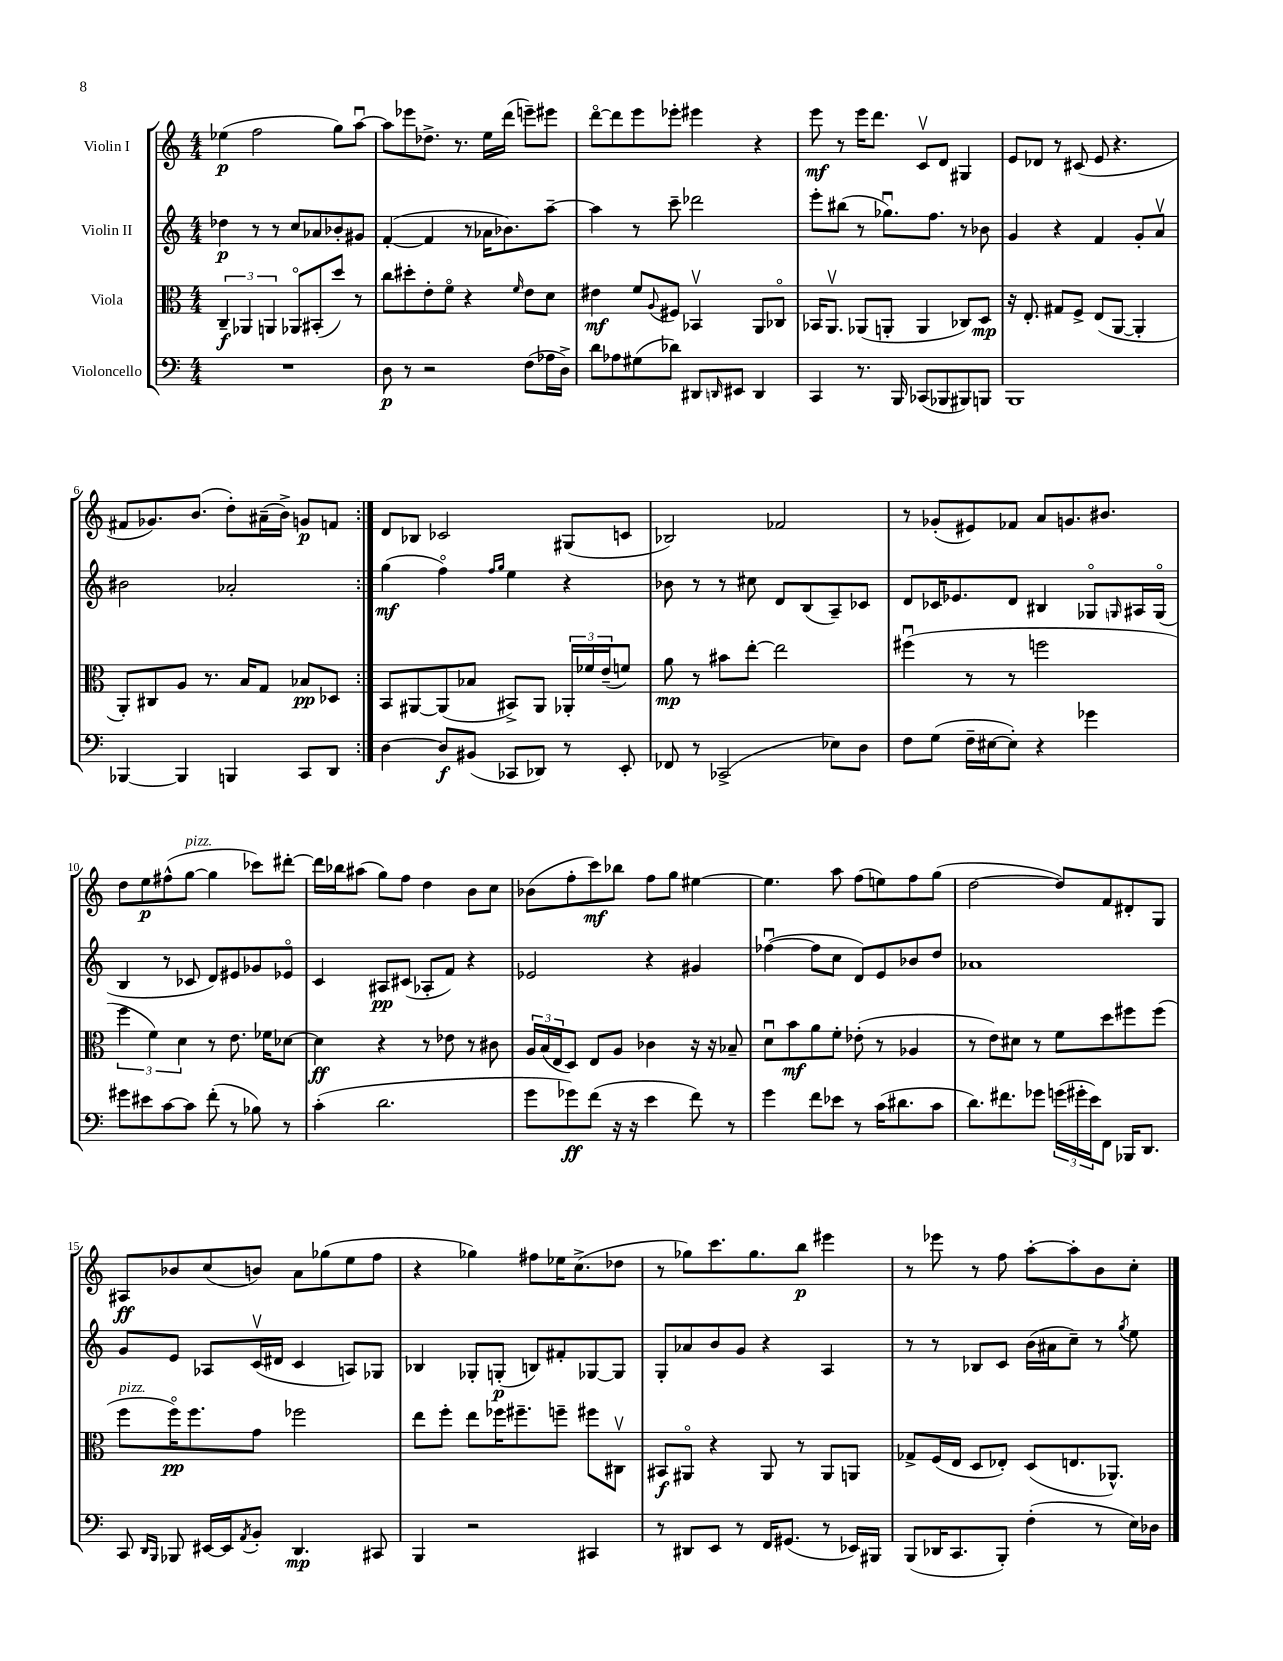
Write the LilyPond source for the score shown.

<<
\new StaffGroup <<
\new Staff = "s0" \with { instrumentName = "Violin I" } {
    \clef treble \key c \major \numericTimeSignature \time 4/4
    \repeat volta 2 { ees''4\p( f''2 g''8) a''8~\downbow |
    a''8 ees'''8 des''8.-> r8. e''16 d'''16( e'''8--) eis'''8 |
    d'''8~\flageolet d'''8 e'''8 ees'''8-. eis'''4 r4 |
    e'''8\mf r8 e'''16 d'''8. c'8\upbow d'8 gis4 |
    e'8 des'8 r8 cis'8( e'8 r4. |
    fis'8 ges'8.) b'8.( d''8-.) ais'16--( b'16->) g'8\p f'8 | }
    d'8 bes8 ces'2 gis8( c'8 |
    bes2) fes'2 |
    r8 ges'8-.( eis'8) fes'8 a'8 g'8. bis'8. |
    d''8 e''8\p fis''8-^( g''8~^\markup { \italic "pizz." } g''4 ces'''8) dis'''8~-. |
    dis'''16 bes''16 ais''8( g''8) f''8 d''4 b'8 c''8 |
    bes'8( f''8-. c'''8\mf) bes''8 f''8 g''8 eis''4~ |
    eis''4. a''8 f''8( e''8) f''8 g''8( |
    d''2~ d''8) f'8 dis'8-. g8 |
    ais8\ff bes'8 c''8( b'8) a'8 ges''8( e''8 f''8 |
    r4 ges''4) fis''8 ees''16 c''8.->( des''8 |
    r8 ges''8) c'''8. ges''8. b''8\p eis'''4 |
    r8 ees'''8 r8 f''8 a''8~-. a''8-. b'8 c''8-. \bar "|." |
}
\new Staff = "s1" \with { instrumentName = "Violin II" } {
    \clef treble \key c \major \numericTimeSignature \time 4/4
    \repeat volta 2 { des''4\p r8 r8 c''8 aes'8 bes'8-. gis'8 |
    f'4~-.( f'4 r8 aes'16 bes'8.) a''8~-- |
    a''4 r8 c'''8-- des'''2 |
    e'''8-. bis''8( r8 ges''8.\downbow) f''8. r8 bes'8 |
    g'4 r4 f'4 g'8-. a'8\upbow |
    bis'2 aes'2-. | }
    g''4\mf( f''4\flageolet) \grace { f''16 g''16 } e''4 r4 |
    bes'8 r8 r8 cis''8 d'8 b8( a8--) ces'8 |
    d'8 ces'16 ees'8. d'8 bis4 ges8\flageolet \grace { g16 } ais16 g16\flageolet( |
    b4 r8 ces'8 d'8) eis'8 ges'8 ees'8\flageolet |
    c'4 ais8\pp cis'8( aes8-. f'8) r4 |
    ees'2 r4 gis'4 |
    fes''4~\downbow( fes''8 c''8 d'8) e'8 bes'8 d''8 |
    aes'1 |
    g'8 e'8 aes8 c'16\upbow( dis'16 c'4 a8) ges8 |
    bes4 ges8-. g8-.\p( b8) fis'8-. ges8~ ges8 |
    g8-. aes'8 b'8 g'8 r4 a4 |
    r8 r8 bes8 c'8 b'16( ais'16 c''8--) r8 \acciaccatura { g''8 } e''8 \bar "|." |
}
\new Staff = "s2" \with { instrumentName = "Viola" } {
    \clef alto \key c \major \numericTimeSignature \time 4/4
    \repeat volta 2 { \tuplet 3/2 { c4--\f aes,4 a,4 } aes,8\flageolet bis,8-.( d''8) r8 |
    c''8 dis''8-. e'8-. f'8\flageolet r4 \grace { f'16 } e'8 d'8 |
    eis'4\mf f'8 \appoggiatura { a8 } fis8 bes,4\upbow a,8 ces8\flageolet |
    bes,16 a,8.\upbow aes,8( a,8-. a,4 ces8) d8\mp |
    r16 e8.-. gis8 f8-> e8( a,8~ a,4-. |
    a,8-.) cis8 a8 r8. b16 g8 bes8\pp des8 | }
    b,8 ais,8~ ais,8( bes8 bis,8->) ais,8 \tuplet 3/2 { aes,16-. fes'16 e'16--( } f'8) |
    a'8\mp r8 bis'8 e''8~-. e''2 |
    fis''4\downbow( r8 r8 f''2 |
    \tuplet 3/2 { f''4 f'4) d'4 } r8 e'8. fes'16 des'8~ |
    des'4\ff r4 r8 ees'8 r8 cis'8 |
    \tuplet 3/2 { a16 b16( e16 } d8) e8 a8 ces'4 r16 r16 bes8-- |
    d'8\downbow b'8\mf a'8 f'8-. ees'8-.( r8 aes4 |
    r8 e'8) dis'8 r8 f'8 d''8 fis''8 fis''8( |
    f''8^\markup { \italic "pizz." } f''16\flageolet\pp) f''8. g'8 fes''2 |
    e''8 f''8-. e''8 fes''16 fis''8.-- f''8-- fis''8 cis8\upbow |
    bis,8\f ais,8\flageolet r4 ais,8 r8 ais,8 a,8 |
    ges8-> f16( e16 d8 ees8-.) d8( e8. aes,8.-^) \bar "|." |
}
\new Staff = "s3" \with { instrumentName = "Violoncello" } {
    \clef bass \key c \major \numericTimeSignature \time 4/4
    \repeat volta 2 { R1 |
    d8\p r8 r2 f8( aes16 d16->) |
    d'8 aes8 gis8( des'8) dis,8 \grace { d,16 } eis,8 d,4 |
    c,4 r8. b,,16 ces,8( bes,,8 bis,,8) b,,8 |
    b,,1 |
    bes,,4~ bes,,4 b,,4 c,8 d,8 | }
    d4~ d8\f bis,8( ces,8 des,8) r8 e,8-. |
    fes,8 r8 ces,2->( ees8) d8 |
    f8 g8( f16-- eis16~ eis8-.) r4 ges'4 |
    gis'8 eis'8 c'8~ c'8 f'8-.( r8 bes8) r8 |
    c'4-.( d'2. |
    g'8 ges'8\ff) f'8( r16 r16 e'4 f'8) r8 |
    g'4 f'8 ees'8 r8 c'16( dis'8. c'8 |
    d'8.) fis'8. ges'8 \tuplet 3/2 { g'16( gis'16-. e'16) } f,8 bes,,16 d,8. |
    c,8 \grace { d,16 b,,16 } bes,,8 eis,16~ eis,16 \acciaccatura { a,8 } b,8-. d,4.\mp cis,8 |
    b,,4 r2 cis,4 |
    r8 dis,8 e,8 r8 f,16 gis,8.( r8 ees,16) bis,,16 |
    b,,8( des,16 c,8. b,,8-.) f4-.( r8 e16) des16 \bar "|." |
}
>>
>>
